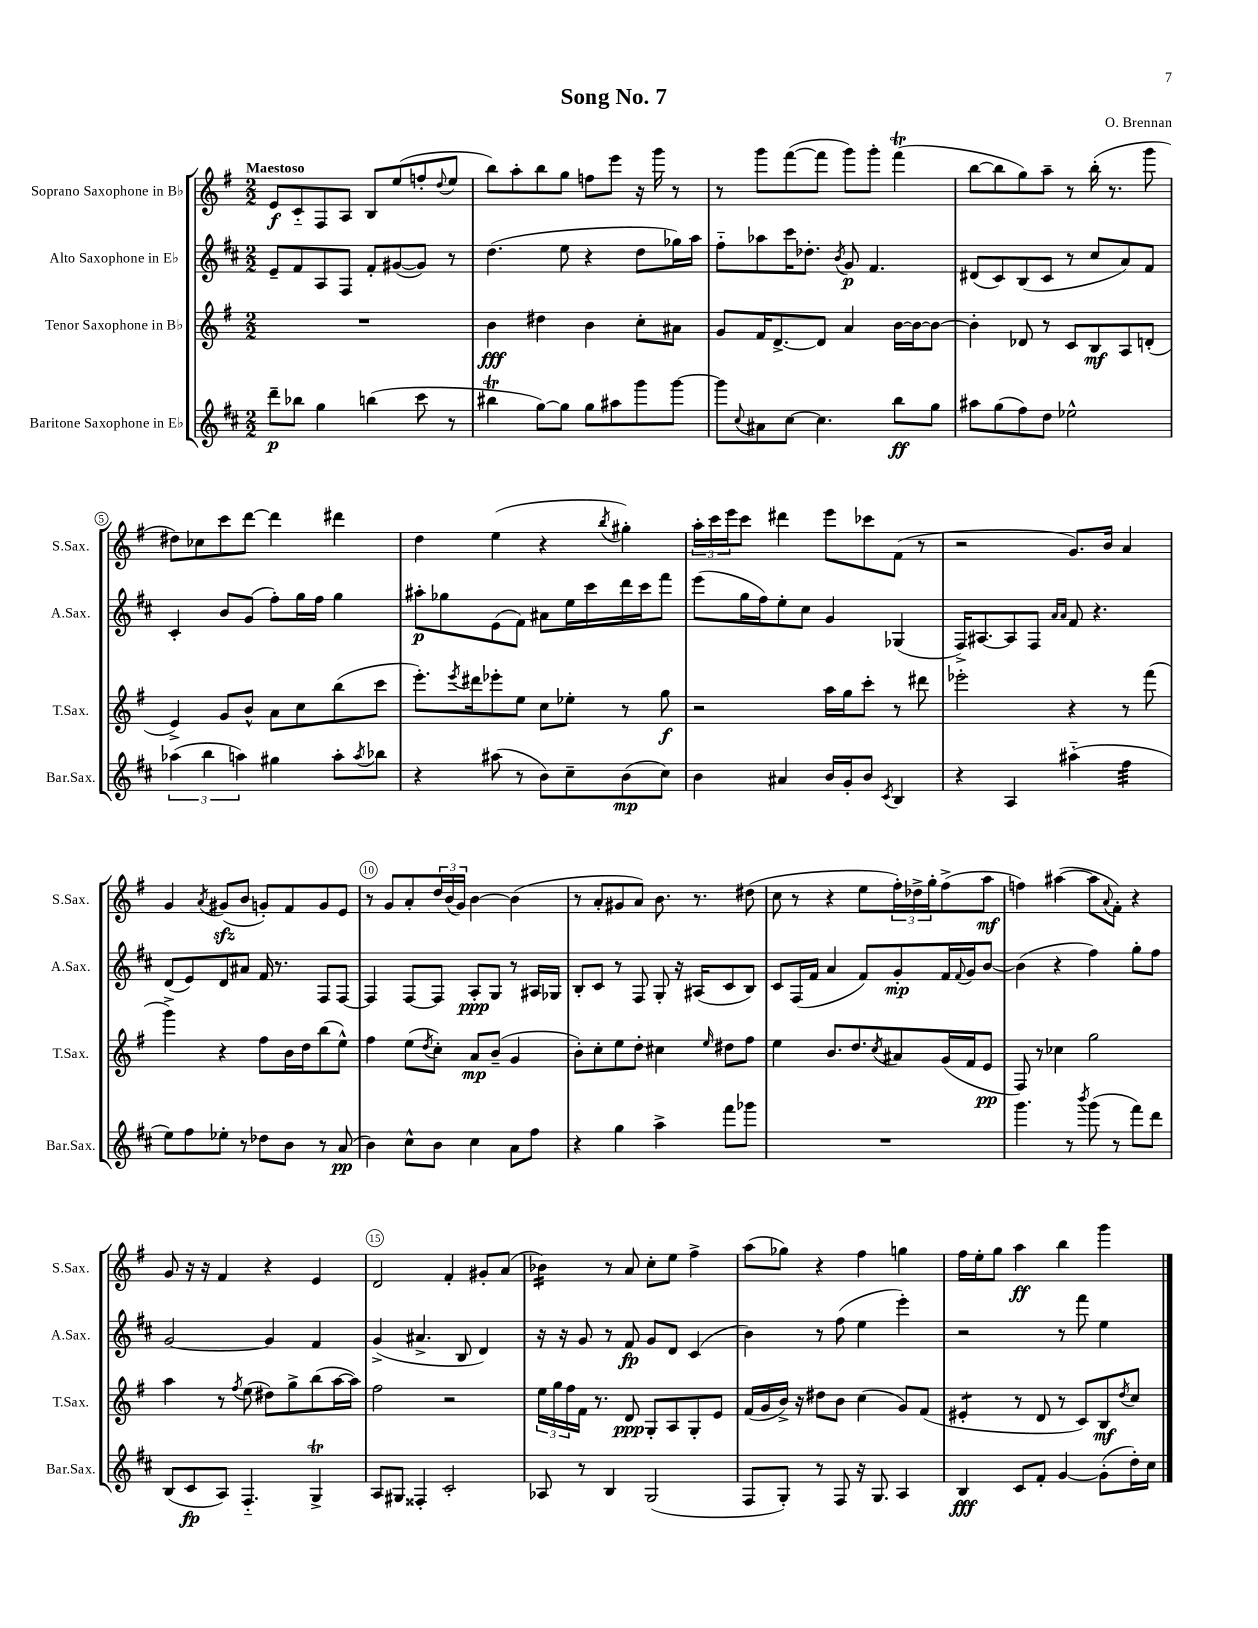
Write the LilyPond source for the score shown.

\header { title = "Song No. 7" composer = "O. Brennan" }
<<
\new StaffGroup <<
\new Staff = "s0" \with { instrumentName = "Soprano Saxophone in Bb" shortInstrumentName = "S.Sax." } {
    \clef treble \key g \major \numericTimeSignature \time 2/2 \tempo "Maestoso"
    e'8\f c'8-_ fis8 a8 b8 e''8( f''8-. \appoggiatura { d''8 } e''8 |
    b''8) a''8-. b''8 g''8 f''8 e'''8 r16 g'''16 r8 |
    r8 g'''8 fis'''8~( fis'''8 g'''8) g'''8-. fis'''4\trill( |
    b''8~ b''8 g''8) a''8-- r8 b''16-.( r8. g'''8 |
    dis''8) ces''8 c'''8 d'''8~ d'''4 dis'''4 |
    d''4 e''4( r4 \acciaccatura { b''8 } gis''4-.) |
    \tuplet 3/2 { a''16-. c'''16 e'''16 } c'''8 dis'''4 e'''8 ces'''8 fis'8( r8 |
    r2 g'8.) b'16 a'4 |
    g'4 \acciaccatura { a'8 } gis'8\sfz( b'8 g'8-.) fis'8 g'8 e'8 |
    r8 g'8 a'8-. \tuplet 3/2 { d''16 b'16( g'16) } b'4~ b'4( |
    r8 a'8-. gis'8 a'8) b'8. r8. dis''8( |
    c''8 r8 r4 e''8 \tuplet 3/2 { fis''16-.) des''16-> g''16-. } fis''8->( a''8\mf |
    f''4) ais''4~( ais''8 \appoggiatura { a'8 } fis'8-.) r4 |
    g'8 r16 r16 fis'4 r4 e'4 |
    d'2 fis'4-. gis'8-. a'8( |
    bes'4:16) r8 a'8 c''8-. e''8 fis''4-> |
    a''8( ges''8) r4 fis''4 g''4 |
    fis''16 e''16-. g''8 a''4\ff b''4 g'''4 \bar "|." |
}
\new Staff = "s1" \with { instrumentName = "Alto Saxophone in Eb" shortInstrumentName = "A.Sax." } {
    \clef treble \key d \major \numericTimeSignature \time 2/2
    e'8-- fis'8 a8 fis8 fis'8-. gis'8~( gis'8) r8 |
    d''4.( e''8 r4 d''8 ges''16) a''16 |
    fis''8-_ aes''8 cis'''16 des''8.-. \acciaccatura { b'8 } g'8\p fis'4. |
    dis'8( cis'8) b8( cis'8 r8 cis''8 a'8) fis'8 |
    cis'4-. b'8 g'8( fis''8-.) g''16 fis''16 g''4 |
    ais''8-.\p ges''8 e'8( fis'8) ais'8 e''16 cis'''16 d'''16 cis'''16 fis'''8 |
    e'''8( g''16 fis''16) e''8-. cis''8 g'4 ges4( |
    fis16->) ais8.~ ais8 fis8 \grace { a'16 a'16 } fis'8 r4. |
    d'8( e'8) d'8 ais'8 fis'16 r8. fis8 fis8~ |
    fis4 fis8~ fis8 a8-.\ppp g8 r8 ais16 ges16 |
    b8-. cis'8 r8 fis8 g8-. r16 ais16( cis'8 b8) |
    cis'8 fis16( fis'16 a'4 fis'8) g'8-.\mp fis'16 \appoggiatura { fis'8 } g'16 b'8~ |
    b'4( r4 fis''4) g''8-. fis''8 |
    g'2~ g'4 fis'4 |
    g'4->( ais'4.-> b8 d'4) |
    r16 r16 g'8 r8 fis'8\fp g'8 d'8 cis'4( |
    b'4) r8 fis''8( e''4 e'''4-.) |
    r2 r8 fis'''8 e''4 \bar "|." |
}
\new Staff = "s2" \with { instrumentName = "Tenor Saxophone in Bb" shortInstrumentName = "T.Sax." } {
    \clef treble \key g \major \numericTimeSignature \time 2/2
    R1 |
    b'4\fff dis''4 b'4 c''8-. ais'8 |
    g'8 fis'16 d'8.~-> d'8 a'4 b'16~ b'16~ b'8~ |
    b'4-. des'8 r8 c'8 b8\mf a8 d'8-.( |
    e'4->) g'8 b'8-^ a'8 c''8 b''8( c'''8 |
    e'''8.-.) \acciaccatura { e'''8 } dis'''16 ees'''8-. e''8 c''8 ees''8-. r8 g''8\f |
    r2 a''16 g''16 c'''8-. r8 dis'''8 |
    ees'''2-. r4 r8 fis'''8( |
    g'''4->) r4 fis''8 b'16 d''16 b''8( e''8-^) |
    fis''4 e''8( \acciaccatura { d''8 } c''8-.) a'8\mp b'8--( g'4 |
    b'8-.) c''8-. e''8 d''8-. cis''4 \grace { e''16 } dis''8 fis''8 |
    e''4 b'8. d''8. \acciaccatura { c''8 } ais'8 g'16( fis'16 e'8\pp |
    fis8) r8 ces''4 g''2 |
    a''4 r8 \acciaccatura { fis''8 } e''8( dis''8) g''8-> b''8( a''16~ a''16) |
    fis''2 r2 |
    \tuplet 3/2 { e''16 g''16 fis''16 } fis'16 r8. d'8\ppp g8-. a8 g8-. e'8 |
    fis'16( g'16 b'16->) r16 dis''8 b'8 c''4( g'8) fis'8( |
    eis'4:8-. r8 d'8 r8 c'8) b8\mf \acciaccatura { d''8 } c''8 \bar "|." |
}
\new Staff = "s3" \with { instrumentName = "Baritone Saxophone in Eb" shortInstrumentName = "Bar.Sax." } {
    \clef treble \key d \major \numericTimeSignature \time 2/2
    d'''8--\p bes''8 g''4 b''4( cis'''8 r8 |
    bis''4\trill g''8~) g''8 g''8 ais''8 g'''8 g'''8~ |
    g'''8 \appoggiatura { cis''8 } ais'8 cis''8~ cis''4. b''8\ff g''8 |
    ais''8 g''8( fis''8) d''8 ees''2-^ |
    \tuplet 3/2 { aes''4( b''4 a''4) } gis''4 a''8-. \acciaccatura { a''8 } bes''8 |
    r4 ais''8( r8 b'8) cis''8-- b'8\mp( cis''8) |
    b'4 ais'4 b'16 g'16-. b'8 \acciaccatura { cis'8 } b4 |
    r4 a4 ais''4-_( fis''4:32 |
    e''8) fis''8 ees''8-. r8 des''8 b'8 r8 a'8\pp( |
    b'4) cis''8-^ b'8 cis''4 a'8 fis''8 |
    r4 g''4 a''4-> fis'''8 ges'''8 |
    R1 |
    g'''4. r8 \acciaccatura { b'''8 } g'''8( r8 fis'''8) d'''8 |
    b8( cis'8\fp a8) fis4.-_ g4->\trill |
    a8 gis8 fisis4-. cis'2-. |
    aes8 r8 b4 g2( |
    fis8 g8-.) r8 fis8 r16 g8. a4 |
    b4\fff cis'8 fis'8-. g'4~ g'8-.( d''16-.) cis''16 \bar "|." |
}
>>
>>
\layout { \context { \Score \override BarNumber.break-visibility = ##(#f #t #t) barNumberVisibility = #(every-nth-bar-number-visible 5) \override BarNumber.stencil = #(make-stencil-circler 0.1 0.3 ly:text-interface::print) } }
